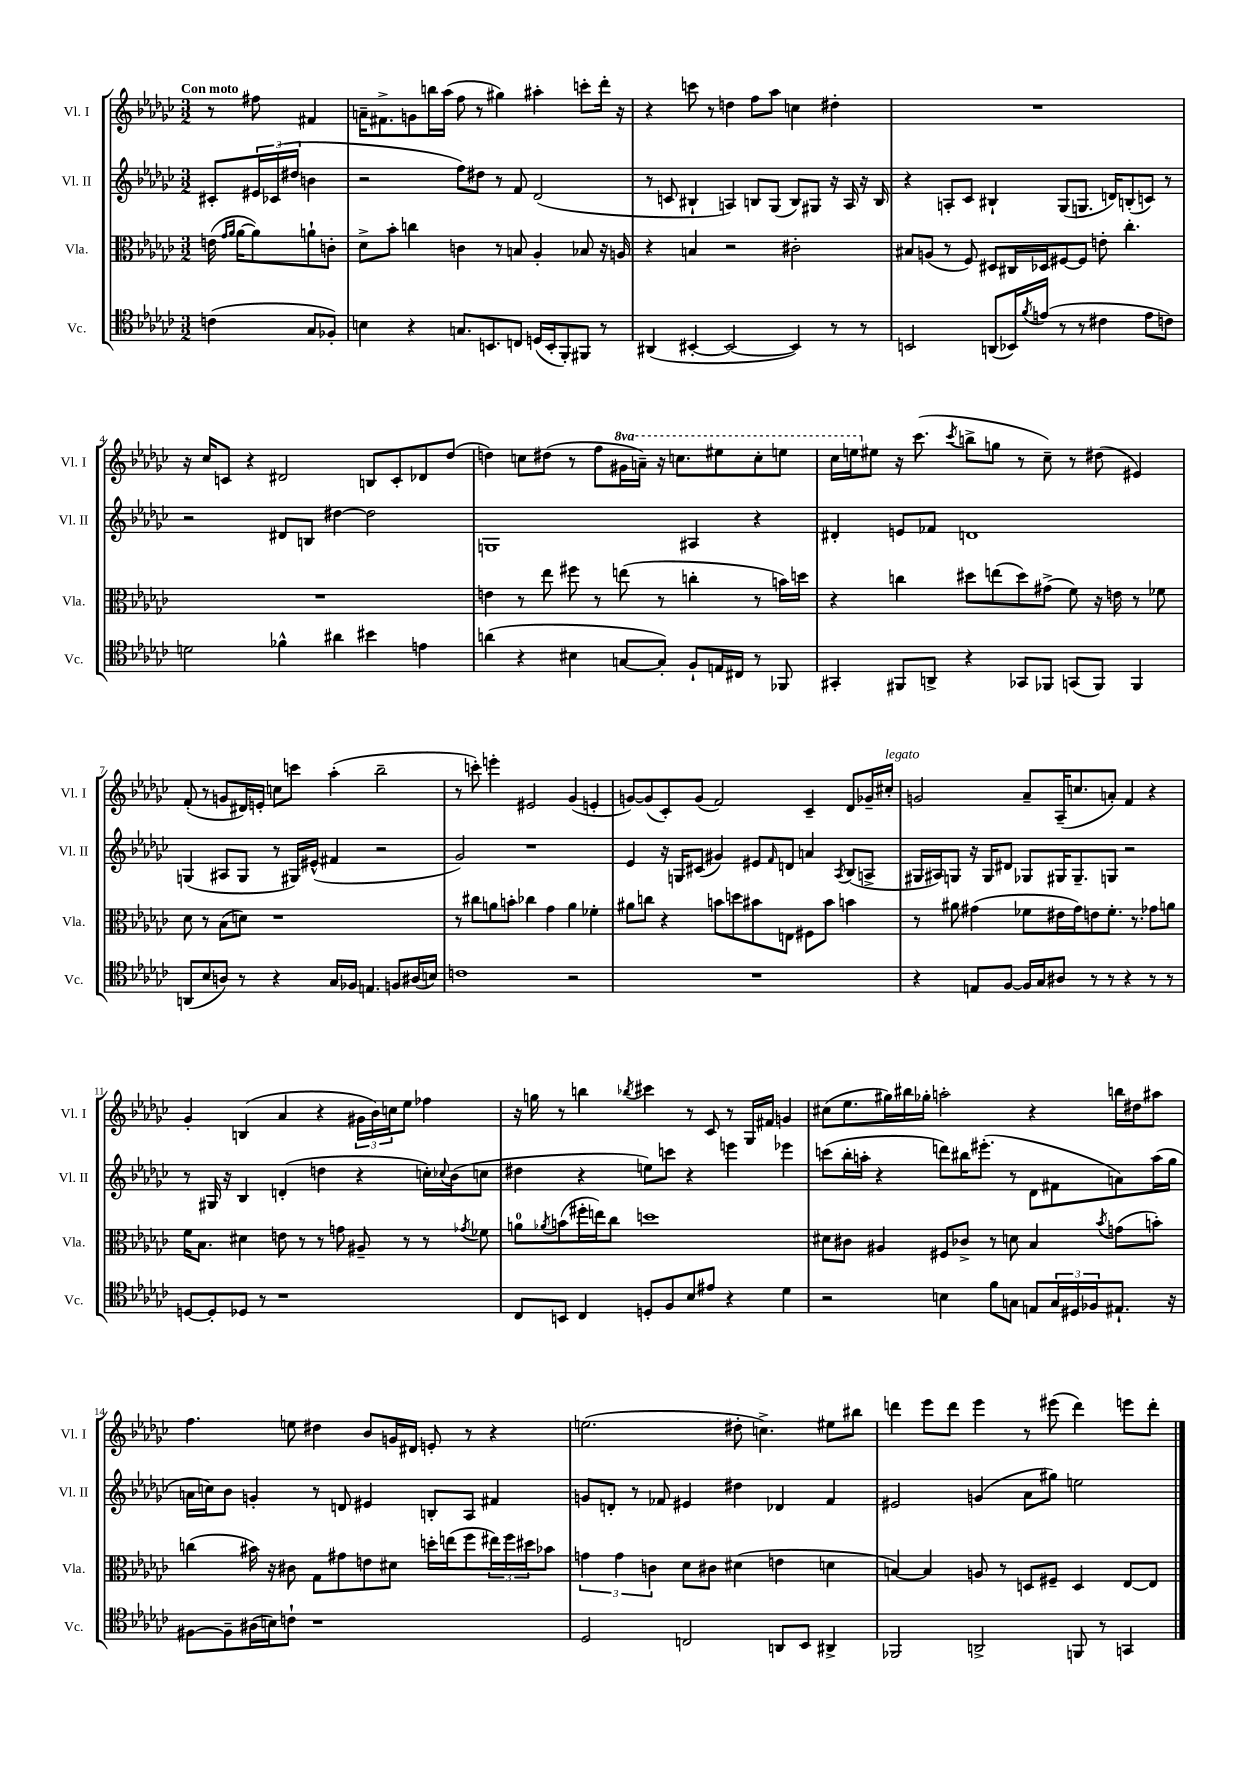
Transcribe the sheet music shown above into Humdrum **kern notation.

**kern	**kern	**kern	**kern
*part4	*part3	*part2	*part1
*staff4	*staff3	*staff2	*staff1
*I"Vc.	*I"Vla.	*I"Vl. II	*I"Vl. I
*I'Vc.	*I'Vla.	*I'Vl. II	*I'Vl. I
*clefC4	*clefC3	*clefG2	*clefG2
*k[b-e-a-d-g-c-]	*k[b-e-a-d-g-c-]	*k[b-e-a-d-g-c-]	*k[b-e-a-d-g-c-]
*M3/2	*M3/2	*M3/2	*M3/2
=	=	=	=
!	!	!	!LO:TX:a:B:t=Con moto
(4cn\	(16en\	8c#X'/L	8r
.	16qqg-/LL	.	.
.	16qqa-/JJ	.	.
.	[16a-\KL	.	.
.	8a-\])	24e#X/L	8ff#X\
.	.	(24c-X/	.
.	.	24dd#X/JJ	.
8G-/L	8an`\	4bn\	4f#X/
8F-X'/J)	8cn'\J	.	.
=1	=1	=1	=1
4Bn\	8d-^\L	2r	16an~\KL
.	.	.	8.f#X^\
.	8b-'\J	.	.
4r	4ccn\	.	8gn\
.	.	.	16bbn\L
.	.	.	(16aa-\JJ
8.Gn/L	4cn\	8ff\L)	8ff\
.	.	8dd#X\J	8r
8.BBn/	.	.	.
.	8r	8r	4gg#X\)
8Cn/J	8Bn/	8f/	.
(16Dn/LL	4A-'/	(2d-/	4aa#X'\
16BB'/J	.	.	.
8FF'/)	.	.	.
8FF#X/J	8B-X/	.	8cccn'\L
8r	16r	.	16ddd-'\Jk
.	16An/	.	16r
=2	=2	=2	=2
(4AA#X/	4r	8r	4r
.	.	8cn/	.
[4BB#X'/	4Bn/	4B#X`/	8cccn\
.	.	.	8r
2BB#/_	2r	4An/)	4ddn\
.	.	8Bn/L	8ff\L
.	.	(8G-/J	8aa-\J
4BB#/])	2c#X'\	8B/L)	4ccn\
.	.	8G#X/J	.
8r	.	16r	4dd#X'\
.	.	16A/	.
8r	.	16r	.
.	.	16B/	.
=3	=3	=3	=3
2BBn/	8B#X/L	4r	1.r
.	(8An/J	.	.
.	8r	8An'/L	.
.	8F/)	8c-/J	.
(8AAn/L	8D#X/L	4B#X`/	.
16BB-X/L)	16C#X/L	.	.
8qf/	.	.	.
(16en/JJ	16D-X/J	.	.
8r	[8F#X/	(8G-/L	.
8r	8F#/J]	8.Gn/J	.
4c#X\	8en'\	.	.
.	.	16dn/KL)	.
.	4.cc-'\	(8Bn'/	.
8e\L	.	8cn/J)	.
8cn\J)	.	8r	.
!!LO:LB:g=z
=4	=4	=4	=4
2dn\	1.r	2r	16r
.	.	.	16cc-/KL
.	.	.	8cn/J
.	.	.	4r
4f-X^^\	.	8d#X/L	2d#X/
.	.	8Bn/J	.
4a#X\	.	[4dd#X\	.
4b#X\	.	2dd#\]	8Bn/L
.	.	.	8c'/
4en\	.	.	8d-X/
.	.	.	(8dd-/J
=5	=5	=5	=5
(4an\	4en\	1Gn	4ddn\)
4r	8r	.	8ccn\L
.	8ee-\	.	(8dd#X\J
4B#X\	8ff#X\	.	8r
.	8r	.	8ff\L
*	*	*	*8va
[8Gn/L	(8een\	.	16gg#X\L
.	.	.	16aan~\JJ)
8G'/J])	8r	.	16r
.	.	.	8.cccn\L
8F`/L	4ccn'\	4A#X/	.
16En/L	.	.	8eee#X\
16C#X/JJ	.	.	.
8r	8r	4r	8ccc'\
8FF-X/	16bn\LL)	.	8eeen\J
.	16ddn\JJ	.	.
=6	=6	=6	=6
4GG#X'/	4r	4d#X'/	16ccc-\LL
.	.	.	16eeen\J
*	*	*	*X8va
.	.	.	8ee#X\J
8FF#X/L	4ccn\	8en/L	16r
.	.	.	(8.ccc-\
8AAn^/J	.	8f-X/J	.
.	.	.	8qccc-/
4r	8dd#X\L	1dn	8bbn^\L
.	(8een\	.	8ggn\J
8GG-X/L	8dd#\)	.	8r
8FF-X/J	(8g#X^\J	.	8cc-~\)
(8GGn/L	8f\)	.	8r
8FF-/J)	16r	.	(8dd#X\
.	16en\	.	.
4FF-/	8r	.	4e#X/)
.	8f-X\	.	.
!!LO:LB:g=z
=7	=7	=7	=7
(8AAn/L	8d-\	(4Gn/	(8f'/
8B-/	8r	.	8r
8An/J)	(8B-\L	8A#X/L	8gn/L
8r	8dn\J)	8G/J	16d#X/L)
.	.	.	16en'/JJ
4r	1r	8r	8ccn\L
.	.	16G#X/LL)	8cccn\J
.	.	(16e#X^^/JJ	.
16G-/LL	.	4f#X/	(4aa-'\
16F-X/JJ	.	.	.
4.En/	.	.	.
.	.	2r	2bb-~\
8Fn/L	.	.	.
(16A#X/L	.	.	.
16Bn/JJ)	.	.	.
=8	=8	=8	=8
1cn	8r	2g-/)	8r
.	8cc#X\L	.	8cccn'\)
.	8an\	.	4eeen'\
.	8bn'\J	.	.
.	4cc-X\	1r	2e#X/
.	4g-\	.	.
2r	4a\	.	(4g-/
.	4f-X'\	.	4en'/
=9	=9	=9	=9
1.r	8a#X\L	4e-/	[8gn/L)
.	8ccn\J	.	(8g/]
.	4r	16r	8c-'/)
.	.	16Gn/KL	.
.	.	(8c#X/J	(8g/J
.	8bn\L	4g#X/)	2f/)
.	8ddn\	.	.
.	8b#X\	8e#X/L	.
.	.	16qqf/	.
.	8En\J	8dn/J	.
.	8F#X\L	4an/	4c-~/
.	8b#\J	.	.
.	.	8qA-/	.
.	4bn\	(8B-/L	8d-/L
.	.	8An^/J	16g-X~/L
!	!	!	!LO:TX:a:i:t=legato
.	.	.	16cc#X'/JJ
=10	=10	=10	=10
4r	8r	16G#X/LL	2gn/
.	.	16A#X/J)	.
.	8a#X\	8Gn/J	.
8En/L	(4g#X\	16r	.
.	.	16G/KL	.
[8F/J	.	8d#X/J	.
16F/LL]	8f-X\L	8G-X/L	8a-~/L
16G-/J	.	.	.
8A#X/J	16e#X\L	16G#X/K	(16A-~/K
.	16g#\J)	8.G#~/	8.ccn/
8r	8en\	.	.
8r	8.f-'\J	8Gn/J	8an'/J)
4r	.	2r	4f/
.	8.r	.	.
8r	8g-X\L	.	4r
8r	8an\J	.	.
!!LO:LB:g=z
=11	=11	=11	=11
[8Dn/L	16f\KL	8r	4g-'/
.	8.B-\J	.	.
8D'/]	.	16G#X/	.
.	.	16r	.
8D-X/J	4d#X\	4B-/	(4Bn/
8r	.	.	.
1r	8en\	(4dn'/	4a-/
.	8r	.	.
.	8r	4ddn\	4r
.	8gn\	.	.
.	8A#X~/	4r	24g#X\LL
.	.	.	24b-\)
.	.	.	24ccn\J
.	8r	.	8ee-\J
.	8r	16ccn'\LL)	4ff-X\
.	.	8qqcc-X/	.
.	.	(16b-\J	.
.	8qg-X/	.	.
.	8f-X\	8ccn\J	.
=12	=12	=12	=12
8C-/L	8an\L	4dd#X\	16r
.	.	.	16ggn\
.	8qa-X/	.	.
8BBn/J	(8bn\	.	8r
4C-/	16ff#X'\L	4r	4bbn\
.	16een\J)	.	.
.	8cc-\J	.	.
.	.	.	8qbb-X/
8Dn'/L	1ddn	8een\L)	4ccc#X\
8F/	.	8cccn\J	.
8B-/	.	4r	8r
8e#X/J	.	.	8c-/
4r	.	4eeen\	8r
.	.	.	16G-/LL
.	.	.	16f#X/JJ
4d-\	.	4eee-X\	4gn/
=13	=13	=13	=13
2r	8d#X\L	(8cccn\L	(8cc#X\L
.	8c#X\J	16bb-'\L	8.ee-\
.	.	16aan'\JJ	.
.	4A#X/	4r	.
.	.	.	16gg#X\L)
.	.	.	16bb#X\
.	.	.	16gg-X'\JJ
4Bn\	8F#X/L	8dddn\L)	2aan'\
.	8c-X^/J	16bb#X\K	.
.	.	(8.eee#X'\J	.
8f\L	8r	.	.
8Gn\J	8dn\	8r	.
8En/L	4B-/	8d-\L	4r
24G/L	.	8f#X\	.
24D#X/	.	.	.
24F-X/J	.	.	.
.	8qb-/	.	.
8.E#X`/J	(8gn\L	8an\)	16bbn\LL
.	.	.	16dd#X\J
.	8bn'\J)	(16aa\L	8aa#X\J
16r	.	16gg-\JJ	.
!!LO:LB:g=z
=14	=14	=14	=14
[8F#X\L	(4ccn\	16an\LL	4.ff\
.	.	16ccn\J)	.
8F#~\]	.	8b-\J	.
(16A#X\L	16b#X\)	4gn'/	.
16Bn\J)	16r	.	.
8cn`\J	8c#X\	.	8een\
1r	8G-\L	8r	4dd#X\
.	8g#X\	8dn/	.
.	8en\	4e#X/	8b-/L
.	8d#X\J	.	16gn/L
.	.	.	16d#X/JJ
.	16ddn'\LL	8Bn'/L	8en'/
.	(16een\J	.	.
.	8ff\	8A-/J	8r
.	24ee#X\L)	4f#X/	4r
.	24ff\	.	.
.	24dd#X\J	.	.
.	8b-X\J	.	.
=15	=15	=15	=15
2D-/	6gn\	8gn/L	(2.een\
.	.	8dn'/J	.
.	6g\	.	.
.	.	8r	.
.	6cn\	.	.
.	.	8f-X/	.
2Cn/	8d-\L	4e#X/	.
.	8c#X\J	.	.
.	(4d#X\	4dd#X\	8dd#X'\
.	.	.	4.ccn^\)
8AAn/L	4en\	4d-X/	.
8BB-/J	.	.	.
4AA#X^/	4dn\	4f-/	8ee#X\L
.	.	.	8bb#X\J
=16	=16	=16	=16
2FF-X/	[4Bn/)	2e#X/	4dddn\
.	4B/]	.	8eee-\L
.	.	.	8ddd\J
2AAn^/	8An/	(4gn/	4eee-\
.	8r	.	.
.	8Dn/L	8a-\L	8r
.	8F#X~/J	8gg#X\J)	(8eee#X\
8FFn/	4D/	2een\	4ddd\)
8r	.	.	.
4GGn/	[8E-/L	.	8eeen\L
.	8E-/J]	.	8ddd'\J
==	==	==	==
*-	*-	*-	*-
